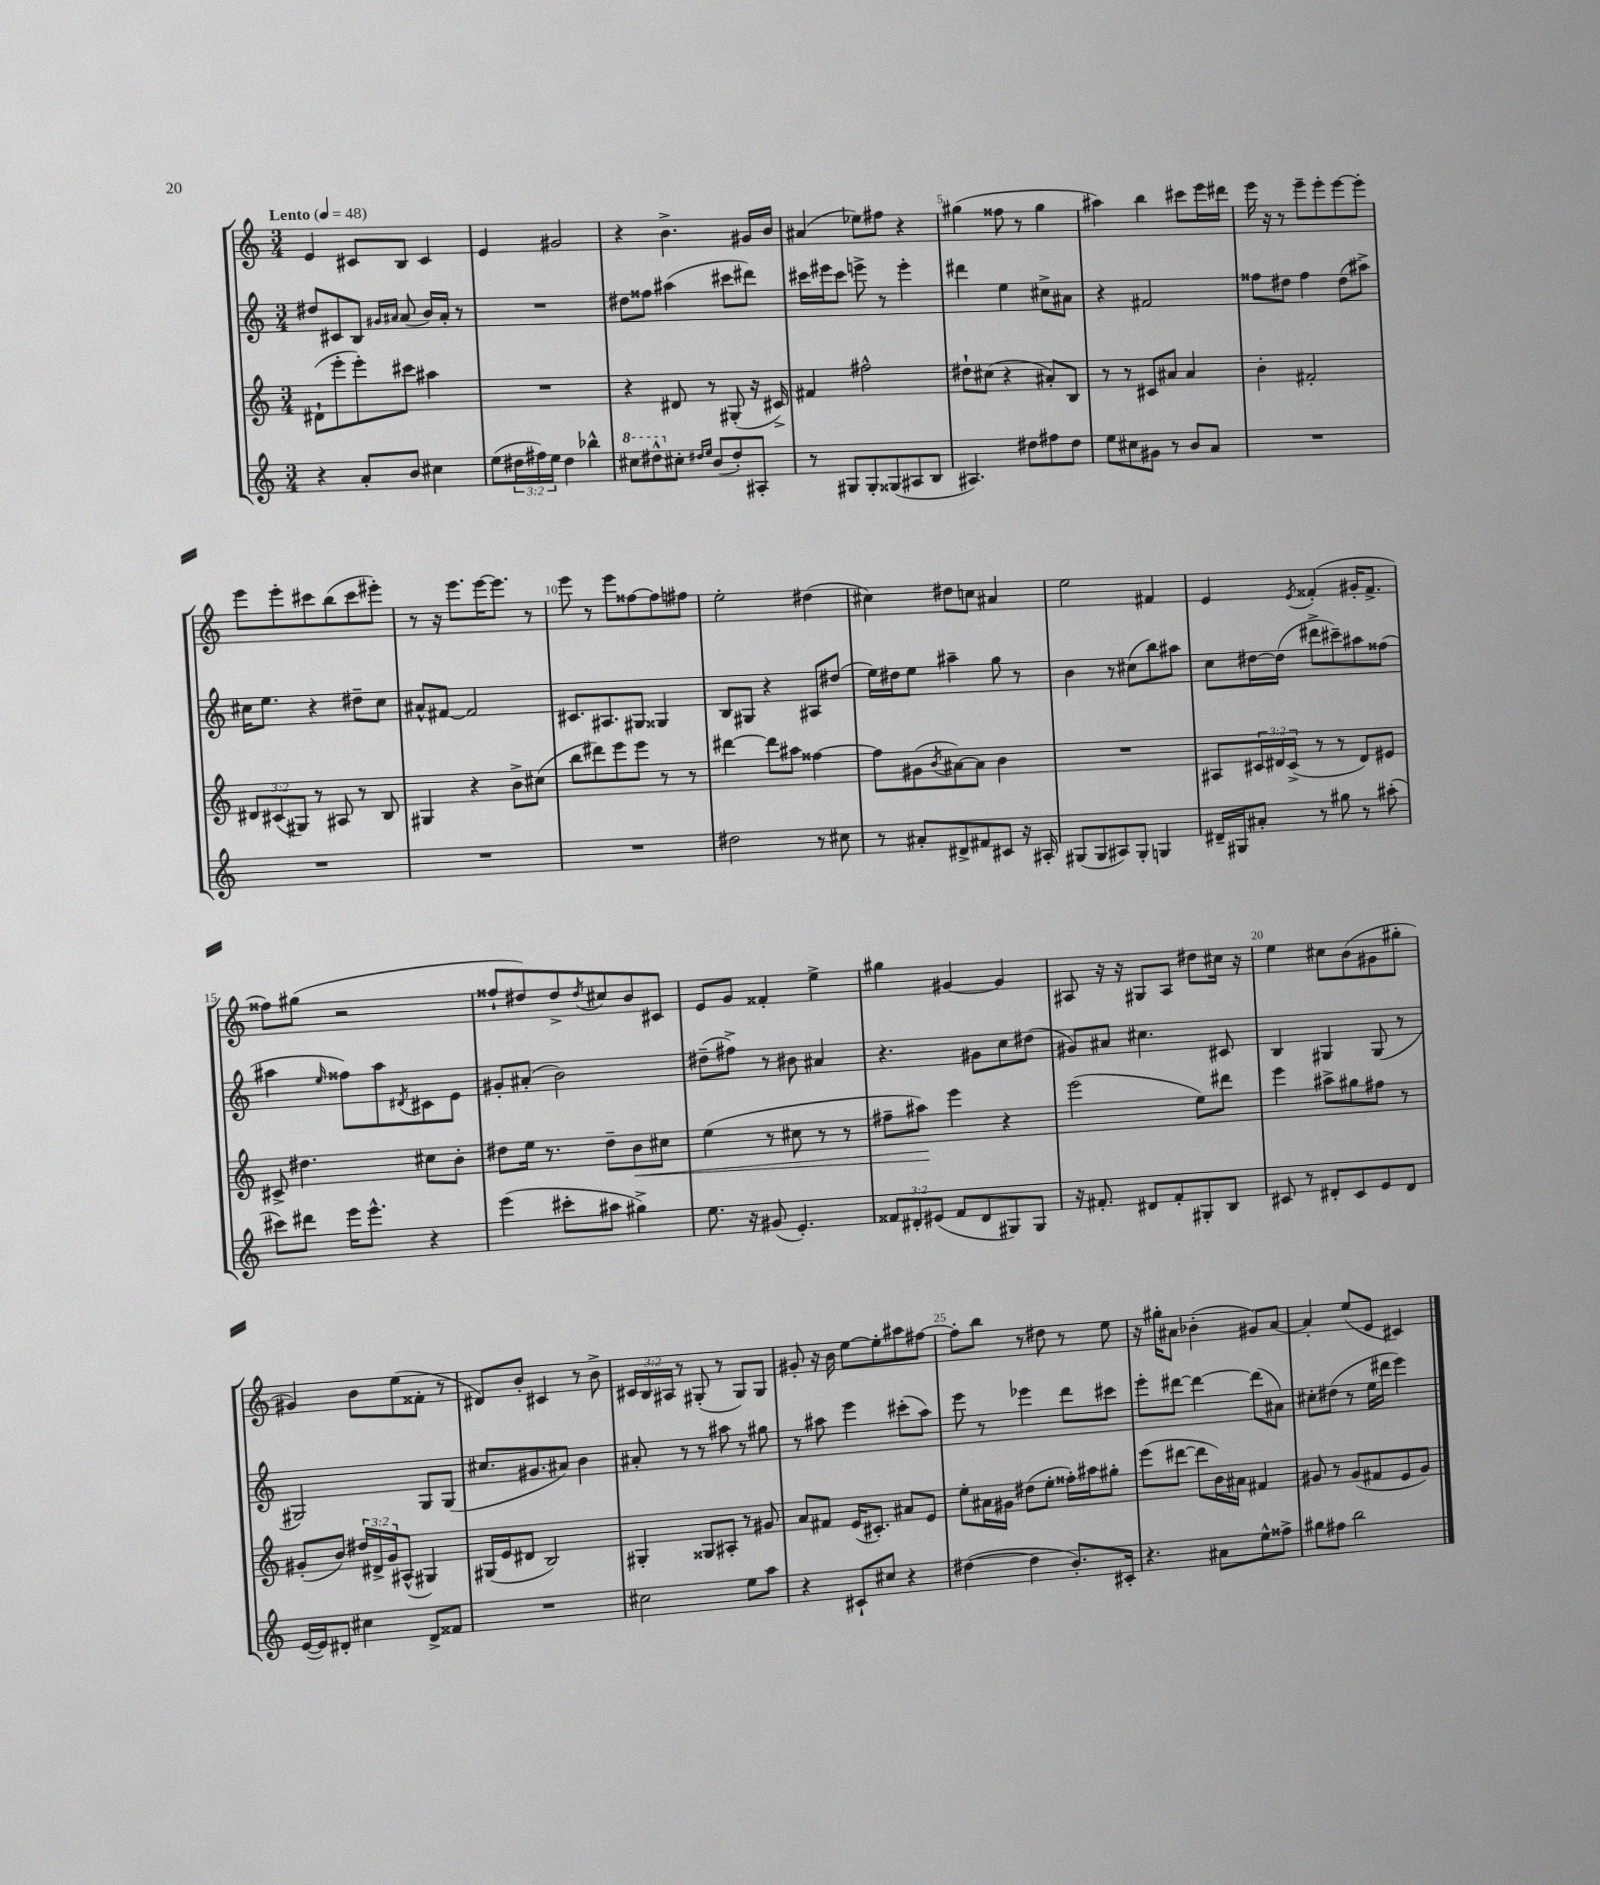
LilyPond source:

<<
\new StaffGroup <<
\new Staff = "s0" {
    \clef treble \key c \major \numericTimeSignature \time 3/4 \override Staff.TupletNumber.text = #tuplet-number::calc-fraction-text \tempo "Lento" 4 = 48
    e'4 cis'8 b8 cis'4 |
    e'4 gis'2 |
    r4 b'4.-> gis'16 b'16 |
    ais'4( ees''8) fis''8 r4 |
    gis''4( fisis''8 r8 gis''4 |
    ais''4) b''4 cis'''8 e'''16 dis'''16 |
    e'''16 r16 r8 e'''8-- e'''8-. e'''8~ e'''8-. |
    e'''8 e'''8-. cis'''8 b''8( cis'''8 eis'''8-.) |
    r8 r16 e'''8. e'''16~ e'''8. r8 |
    e'''8 r8 e'''8 fisis''8~ fisis''8 fis''8 |
    e''2-. dis''4( |
    cis''4) dis''8 c''8 ais'4 |
    e''2 fis'4 |
    e'4 \acciaccatura { e'8 } fisis'4-.( gis'16-. fisis'8.-> |
    fisis''8) gis''8( r2 |
    fisis''8-! dis''8) dis''8-> \acciaccatura { dis''8 } cis''8 b'8 cis'8 |
    e'8 g'8 fisis'4-. e''4-> |
    gis''4 gis'4~ gis'4 |
    ais8 r16 r16 gis8 ais8 dis''8 cis''16 r16 |
    e''4 cis''8 b'8( gis'8 gis''8-. |
    gis'4) b'8 e''8( fisis'8-. r8 |
    dis'8) b'8-. cis'4 r8 b'8-> |
    \tuplet 3/2 { cis'16 b16 ais16 } r8 gis8-.( r8 gis8) gis8 |
    gis'8-. r16 b'16 e''8~ e''8-. ais''8 fis''8~ |
    fis''8-. b''8 r8 dis''8 r8 e''8 |
    r16 gis''16-. ais'8 bes'4-.( gis'8) ais'8~ |
    ais'4-. e''8( e'8 cis'4) \bar "|." |
}
\new Staff = "s1" {
    \clef treble \key c \major \numericTimeSignature \time 3/4
    dis''8 cis'8 b8 \grace { gis'16 ais'16 } ais'8( b'16) ais'16-. r8 |
    R2. |
    dis''8 fisis''8 ais''4( cis'''8 dis'''8) |
    cis'''16 eis'''16 cis'''8 e'''8-> r8 e'''4-. |
    dis'''4 e''4 cis''8-> ais'8 |
    r4 fis'2 |
    fisis''8 dis''8 fisis''4 dis''8( ais''8->) |
    cis''16 e''8. r4 dis''8-- cis''8 |
    ais'8-^ fis'8~ fis'2 |
    cis'8. ais8. gis8 gisis4 |
    b8 gis8 r4 ais8 dis''8( |
    e''16) dis''16 e''8 ais''4-- g''8 r8 |
    b'4 r8 cis''8( b''8) ais''8 |
    c''8 dis''16~ dis''16( dis'''8-> cis'''8--) ais''8 fisis''8( |
    ais''4 \grace { e''16 } fisis''8) ais''8 \acciaccatura { dis'8 } cis'8 e'8 |
    gis'8-. ais'8-.( b'2) |
    dis''8--( fis''8->) r8 bis'8 ais'4 |
    r4. gis'8 c''8 dis''8( |
    gis'8) ais'8 cis''4. cis'8 |
    b4 gis4 gis8( r8 |
    gis2) gis8 gis8( |
    cis''8. gis'8. ais'8) b'4 |
    ais'8-. r8 r8 ais''8 r8 gis''8 |
    r8 ais''8 e'''4 cis'''8-.( ais''8) |
    e'''8 r8 ees'''4 d'''8 cis'''8 |
    e'''8-. dis'''8~ dis'''4~ dis'''8( ais'8) |
    cis''8-. dis''8( r8 e''16 dis'''16 e'''4) \bar "|." |
}
\new Staff = "s2" {
    \clef treble \key c \major \numericTimeSignature \time 3/4 \override Staff.TupletNumber.text = #tuplet-number::calc-fraction-text
    dis'8-!( e'''8-. e'''8-.) cis'''8 ais''4 |
    R2. |
    r4 dis'8 r8 gis8-.( r16 cis'16->) |
    fis'4 fis''2-^ |
    dis''8-! cis''8( r4 ais'8-.) b8 |
    r8 r8 cis'8 ais'8 ais'4 |
    b'4-. fis'2-. |
    \tuplet 3/2 { dis'8 cis'8( gis8) } r8 ais8 r8 b8 |
    gis4 r4 b'8-> cis''8( |
    b''8 dis'''8) e'''8 e'''8 r8 r8 |
    dis'''4~ dis'''8 ais''8 fisis''4~ |
    fisis''8 gis'8( \acciaccatura { b'8 } ais'8~) ais'8 b'4 |
    R2. |
    ais8 \tuplet 3/2 { cis'16 dis'16 cis'16->( } r8 r8 dis'8) eis'8 |
    cis'8-> dis''4. cis''8 b'8-. |
    dis''8 e''16 r8. dis''8-- b'8\< cis''8 |
    e''4( r8 cis''8 r8 r8 |
    fis''8-- ais''8\!) e'''4 r4 |
    e'''2( e''8) dis'''8 |
    e'''4 ais''8-> gis''8 fis''8 r8 |
    gis'8-.( b'8) \tuplet 3/2 { dis''16 dis'16-> gis'16 } ais8-^( gis4) |
    gis16( e'16 dis'8 b2) |
    gis4-. gisis8 ais8-. r8 gis'8 |
    a'8 fis'8 e'16( cis'8.-.) ais'8 e'8 |
    e''8-. ais'16 gis'16 dis''8( e''8-. fisis''16-.) ais''16 gis''8-. |
    e'''8( dis'''8~ dis'''8 b'16) ais'16 fis'4 |
    gis'8 r8 gis'8( fis'8 e'8 gis'8) \bar "|." |
}
\new Staff = "s3" {
    \clef treble \key c \major \numericTimeSignature \time 3/4 \override Staff.TupletNumber.text = #tuplet-number::calc-fraction-text
    r4 a'8-. b'8 cis''4 |
    e''8( \tuplet 3/2 { dis''16 fis''16) e''16 } dis''4 bes''4-^ |
    \ottava #1 cis'''8 dis'''8-^ \ottava #0 cis''8-. \grace { dis''16 e''16 } b'8( dis''8-.) ais8-. |
    r8 gis8 gis8-. gisis8( ais8 b8 |
    ais4.) dis''8 fis''8 dis''8 |
    e''8 cis''8 gis'8 r8 b'8 a'8 |
    R2. |
    R2. |
    R2. |
    R2. |
    dis''2 r8 cis''8 |
    r8 ais'8-. dis'8-> fis'8 cis'8 r16 ais16-. |
    gis8( gis8 ais8) gis8-. g4 |
    dis'16-- gis16 ais'8-. r8 gis''8 r8 ais''8-.( |
    cis'''8) dis'''8 e'''16 e'''8.-^ r4 |
    e'''4( cis'''8-. ais''8 gis''4->) |
    e''8. r16 gis'8( e'4.-.) |
    \tuplet 3/2 { fisis'8 dis'8-. eis'8( } fisis'8 dis'8 gis8) gis8 |
    r16 fis'8.-. dis'8 fis'8-. gis8-. b8 |
    cis'8 r8 dis'8-. cis'8 e'8 dis'8 |
    e'16~( e'16) dis'8-. cis''4 dis'8-> fisis'8 |
    R2. |
    cis''2 e''8 a''8 |
    r4 cis'8-! cis''8 r4 |
    dis''4~( dis''4 b'8.-.) cis'16-. |
    r4. ais'8 e''8-^ fisis''8-> |
    gis''8 fis''8 b''2 \bar "|." |
}
>>
>>
\layout { \context { \Score \override BarNumber.break-visibility = ##(#f #t #t) barNumberVisibility = #(every-nth-bar-number-visible 5) } }
